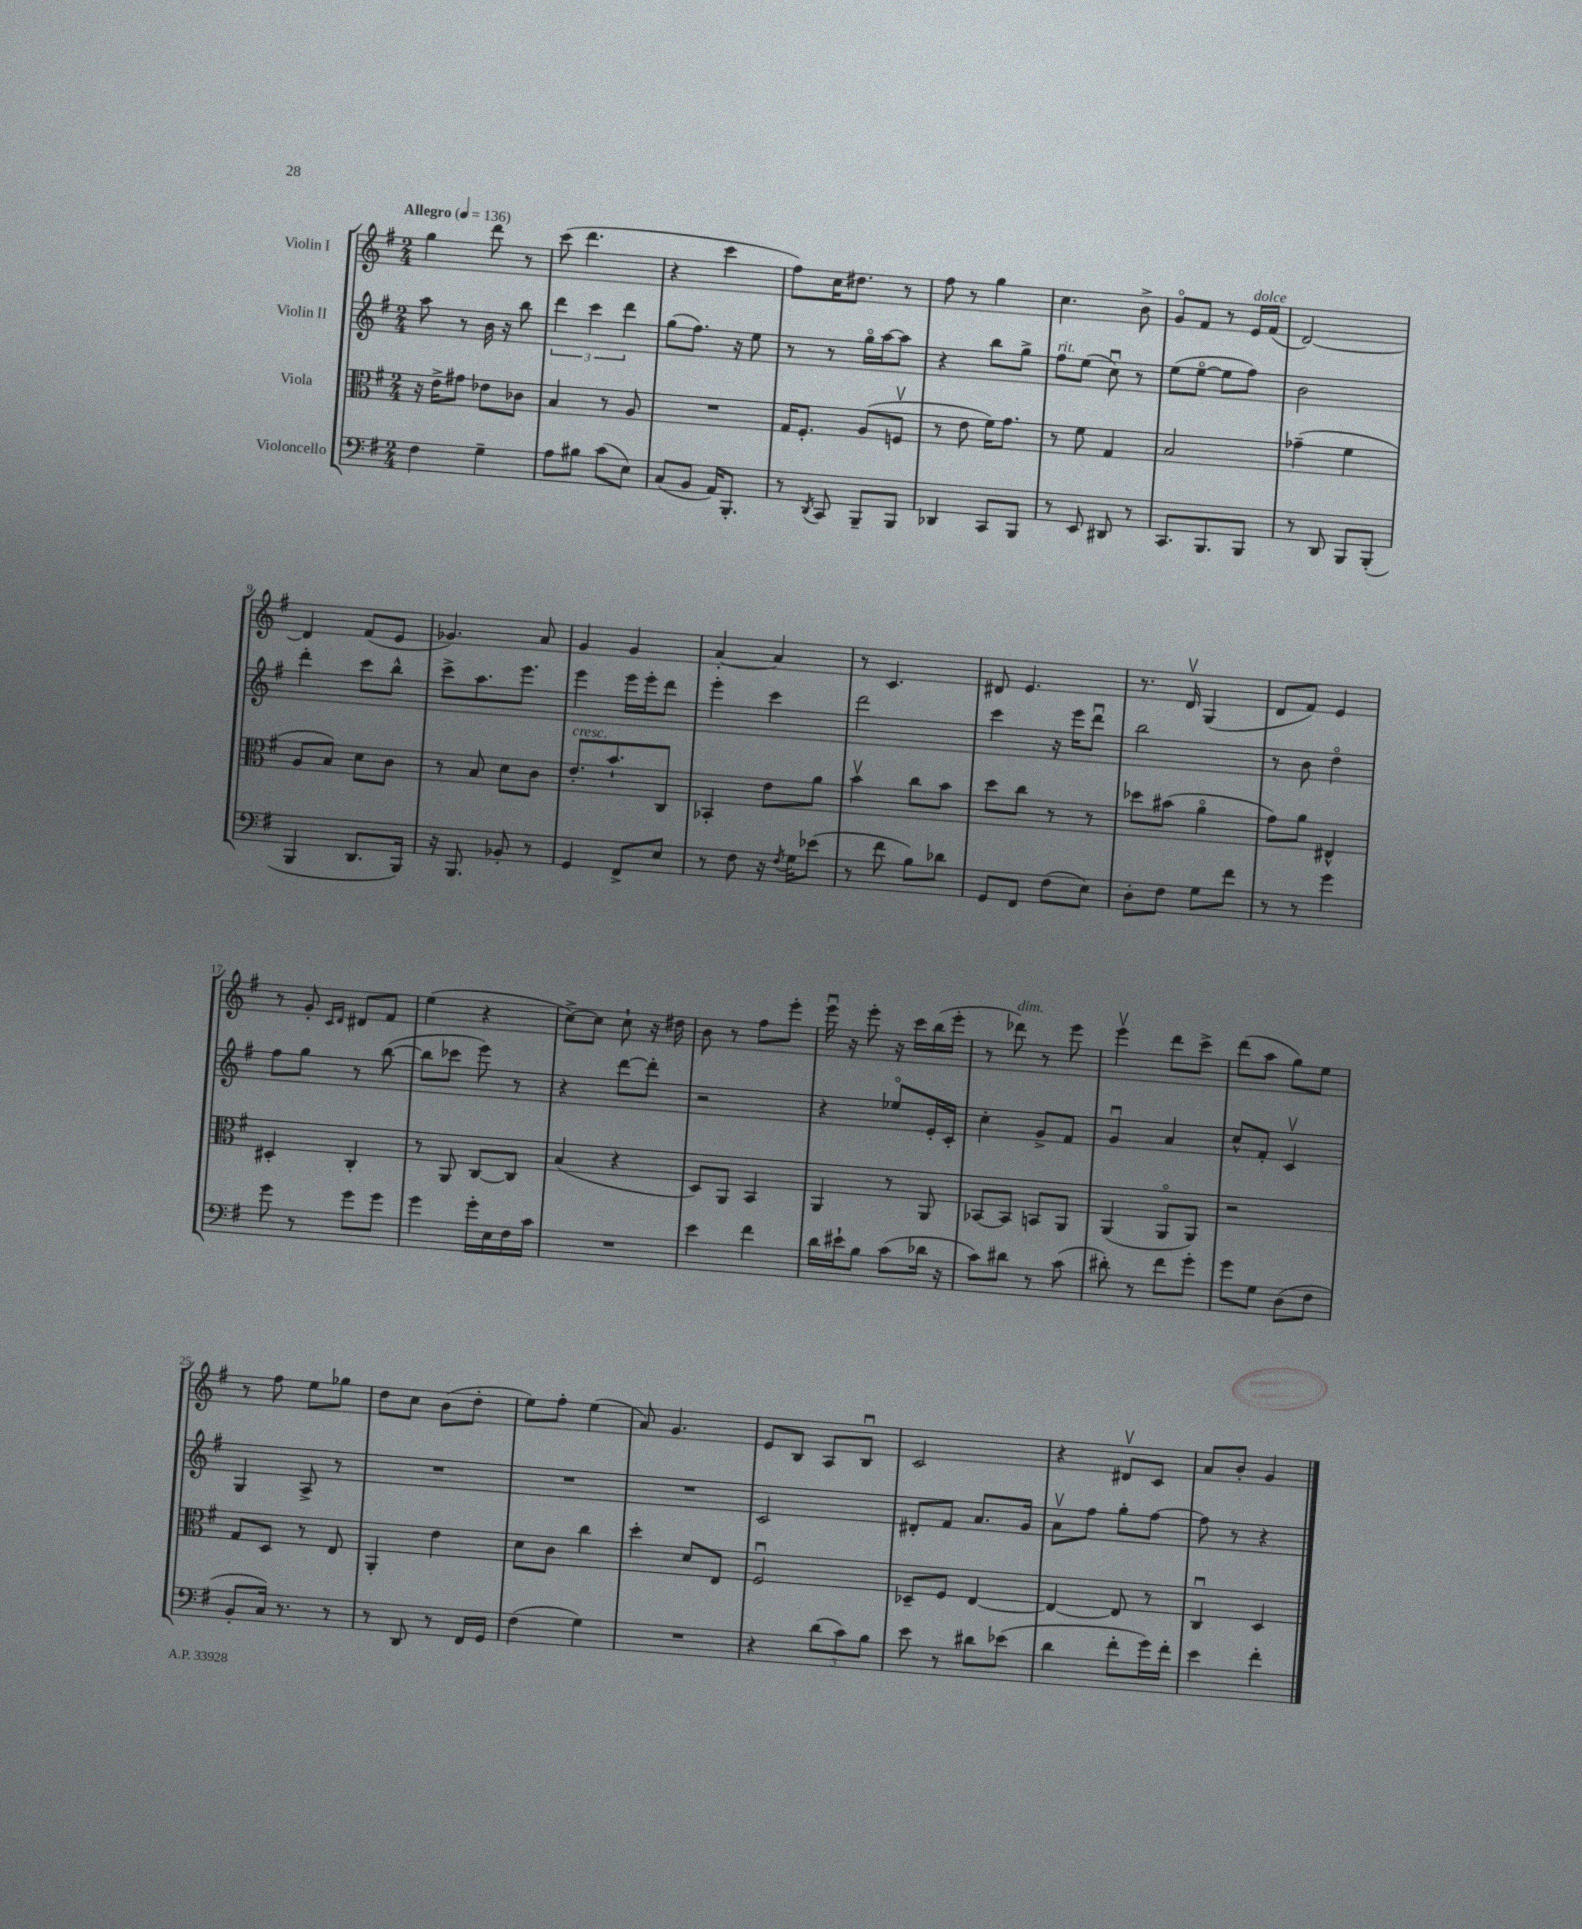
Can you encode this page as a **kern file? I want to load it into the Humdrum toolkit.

**kern	**kern	**kern	**kern
*staff4	*staff3	*staff2	*staff1
*clefF4	*clefC3	*clefG2	*clefG2
*k[f#]	*k[f#]	*k[f#]	*k[f#]
*M2/4	*M2/4	*M2/4	*M2/4
*MM136	*MM136	*MM136	*MM136
4F#	16r	8aa	4gg
.	16e^	.	.
.	8g#	8r	.
4G~	8e-	16b	8ddd
.	.	16r	.
.	8c-	8bb	8r
=	=	=	=
8A	4B	6ddd	(8ccc
8B#	.	.	4.ddd
.	.	6ccc	.
(8c	8r	.	.
.	.	6ddd	.
8E)	8A	.	.
=	=	=	=
(8C	2r	(8gg	4r
8BB	.	8.ff#)	.
16AA)	.	.	4ccc
8.BBB'	.	16r	.
.	.	8ee	.
=	=	=	=
8r	16G	8r	8ff#)
.	8.F#'	.	.
8qDD	.	.	.
8CC	.	8r	16cc
.	.	.	8.dd#
8BBB~	(8A	16ggo	.
.	.	[16aa	.
8BBB	8Fv	8aa]	8r
=	=	=	=
4DD-	8r	4r	8ff#
.	8e	.	8r
8CC	16f#)	8bb	4gg
.	8.g	.	.
8BBB	.	8gg^	.
=	=	=	=
8r	8r	8ff#	4.cc
8EE	8f#	(8ee	.
8DD#	4G	8ccu)	.
8r	.	8r	8b^
=	=	=	=
8.CC	2B	(8ee	8go
.	.	[8eeo	8f#
8.BBB	.	.	.
.	.	8ee]	8r
8BBB	.	8ff#)	16e
.	.	.	(16f#
=	=	=	=
8r	(4g-~	2b	[2d)
8DD	.	.	.
8BBB	4f#	.	.
(8BBB'	.	.	.
=	=	=	=
4BBB	8A	4ddd'	4d]
.	8B)	.	.
8.DD	8d	8ccc	(8f#
.	8c	8bb^^	8e
16BBB)	.	.	.
=	=	=	=
16r	8r	8ccc^	4.g-)
8.BBB	.	.	.
.	8B	8.aa	.
8BB-'	8d	.	.
.	.	8.eee	.
8r	8c	.	8a
=	=	=	=
4GG	8.e'	4eee	4g
.	8.b`	.	.
8FF#^	.	16eee	4g
.	.	16eee'	.
8E	8C	8ddd	.
=	=	=	=
8r	4BB-'	4eee'	[4a'
8F#	.	.	.
16r	8e	4ccc	4a]
8qF#	.	.	.
16G	.	.	.
(8e-	8a	.	.
=	=	=	=
8r	4bv	2ddd	8r
8f#	.	.	4.c
8B)	8cc	.	.
8d-	8b	.	.
=	=	=	=
8GG	8dd	4ccc	8d#
8FF#	8cc	.	4.e
(8F#	8r	16r	.
.	.	16eee	.
8E)	8r	8dddu	.
=	=	=	=
8D'	8dd-	2bb	8.r
8F#	(8b#	.	.
.	.	.	16dv
8G	4ao	.	(4G
8f#	.	.	.
=	=	=	=
8r	8g)	8r	8d
8r	8a	8b	8f#)
4g	4E#^^	4ddo	4e
=	=	=	=
8g	4D#'	8ff#	8r
8r	.	8gg	8g'
.	.	.	16qqc
.	.	.	16qqd
8g	4C'	8r	8d#
8g	.	([8bb	8f#
=	=	=	=
4g	8r	8bb]	(4ee
.	8AA	8ccc-	.
16g'	[8C	8eee)	4r
16E	.	.	.
16F#	8C]	8r	.
16c	.	.	.
=	=	=	=
2r	(4B	4r	[8cc^)
.	.	.	8cc]
.	4r	[8ddd	8cc`
.	.	8ddd']	16r
.	.	.	16dd#
=	=	=	=
4e	8D)	2r	8b
.	8AA	.	8r
4f#	4BB	.	8ff#
.	.	.	8eee'
=	=	=	=
16d	4AA	4r	16eeeu
16e#`	.	.	16r
8B	.	.	8eee'
(8c	8r	8ee-o	16r
.	.	.	16ccc
16d-	8AA	16e'	(16bb
16r	.	16c'	16eee'
=	=	=	=
8c)	[8BB-	4cc'	8r
8d#	8BB-]	.	8ddd-)
8r	8BB	8g^	8r
(8c	8AA	8f#	8eee
=	=	=	=
8d#')	(4AA	4gu	4eeev
8r	.	.	.
8f#	8AAo	4a	8ddd
8g'	8AA)	.	8ccc^
=	=	=	=
8g	2r	8cc^^	(8ddd
8G	.	8f#'	8aa
(8D	.	4cv	8gg)
8F#	.	.	8ee
=	=	=	=
8BB'	8G	4G	8r
16C)	8D	.	8ff#
8.r	.	.	.
.	8r	8A^	8ee
8r	8E	8r	8gg-
=	=	=	=
8r	4AA'	2r	8dd
8DD	.	.	8cc
8r	4e	.	(8b
16FF#	.	.	8dd'
16GG	.	.	.
=	=	=	=
(4F#	8d	2r	8ee)
.	8c	.	8ff#'
4G)	4cc	.	(4ee
=	=	=	=
2r	4dd'	2r	8a)
.	.	.	4.g
.	8d	.	.
.	8E	.	.
=	=	=	=
4r	2F#u	2c	8e
.	.	.	8B
(12d	.	.	8A
12c)	.	.	.
.	.	.	8Bu
12B	.	.	.
=	=	=	=
8e	8D-~	8d#'	2c
8r	8F#	8f#	.
8d#	[4E	8.a	.
(8e-	.	.	.
.	.	16g	.
=	=	=	=
4d	4E_	8av	4r
.	.	8ff#	.
8f#'	8E]	8gg'	8d#v
16g)	8r	[8ff#	8c
16f#'	.	.	.
=	=	=	=
4e	4Cu	8ff#]	8a
.	.	8r	8b'
4f#'	4D	4r	4g
==	==	==	==
*-	*-	*-	*-
